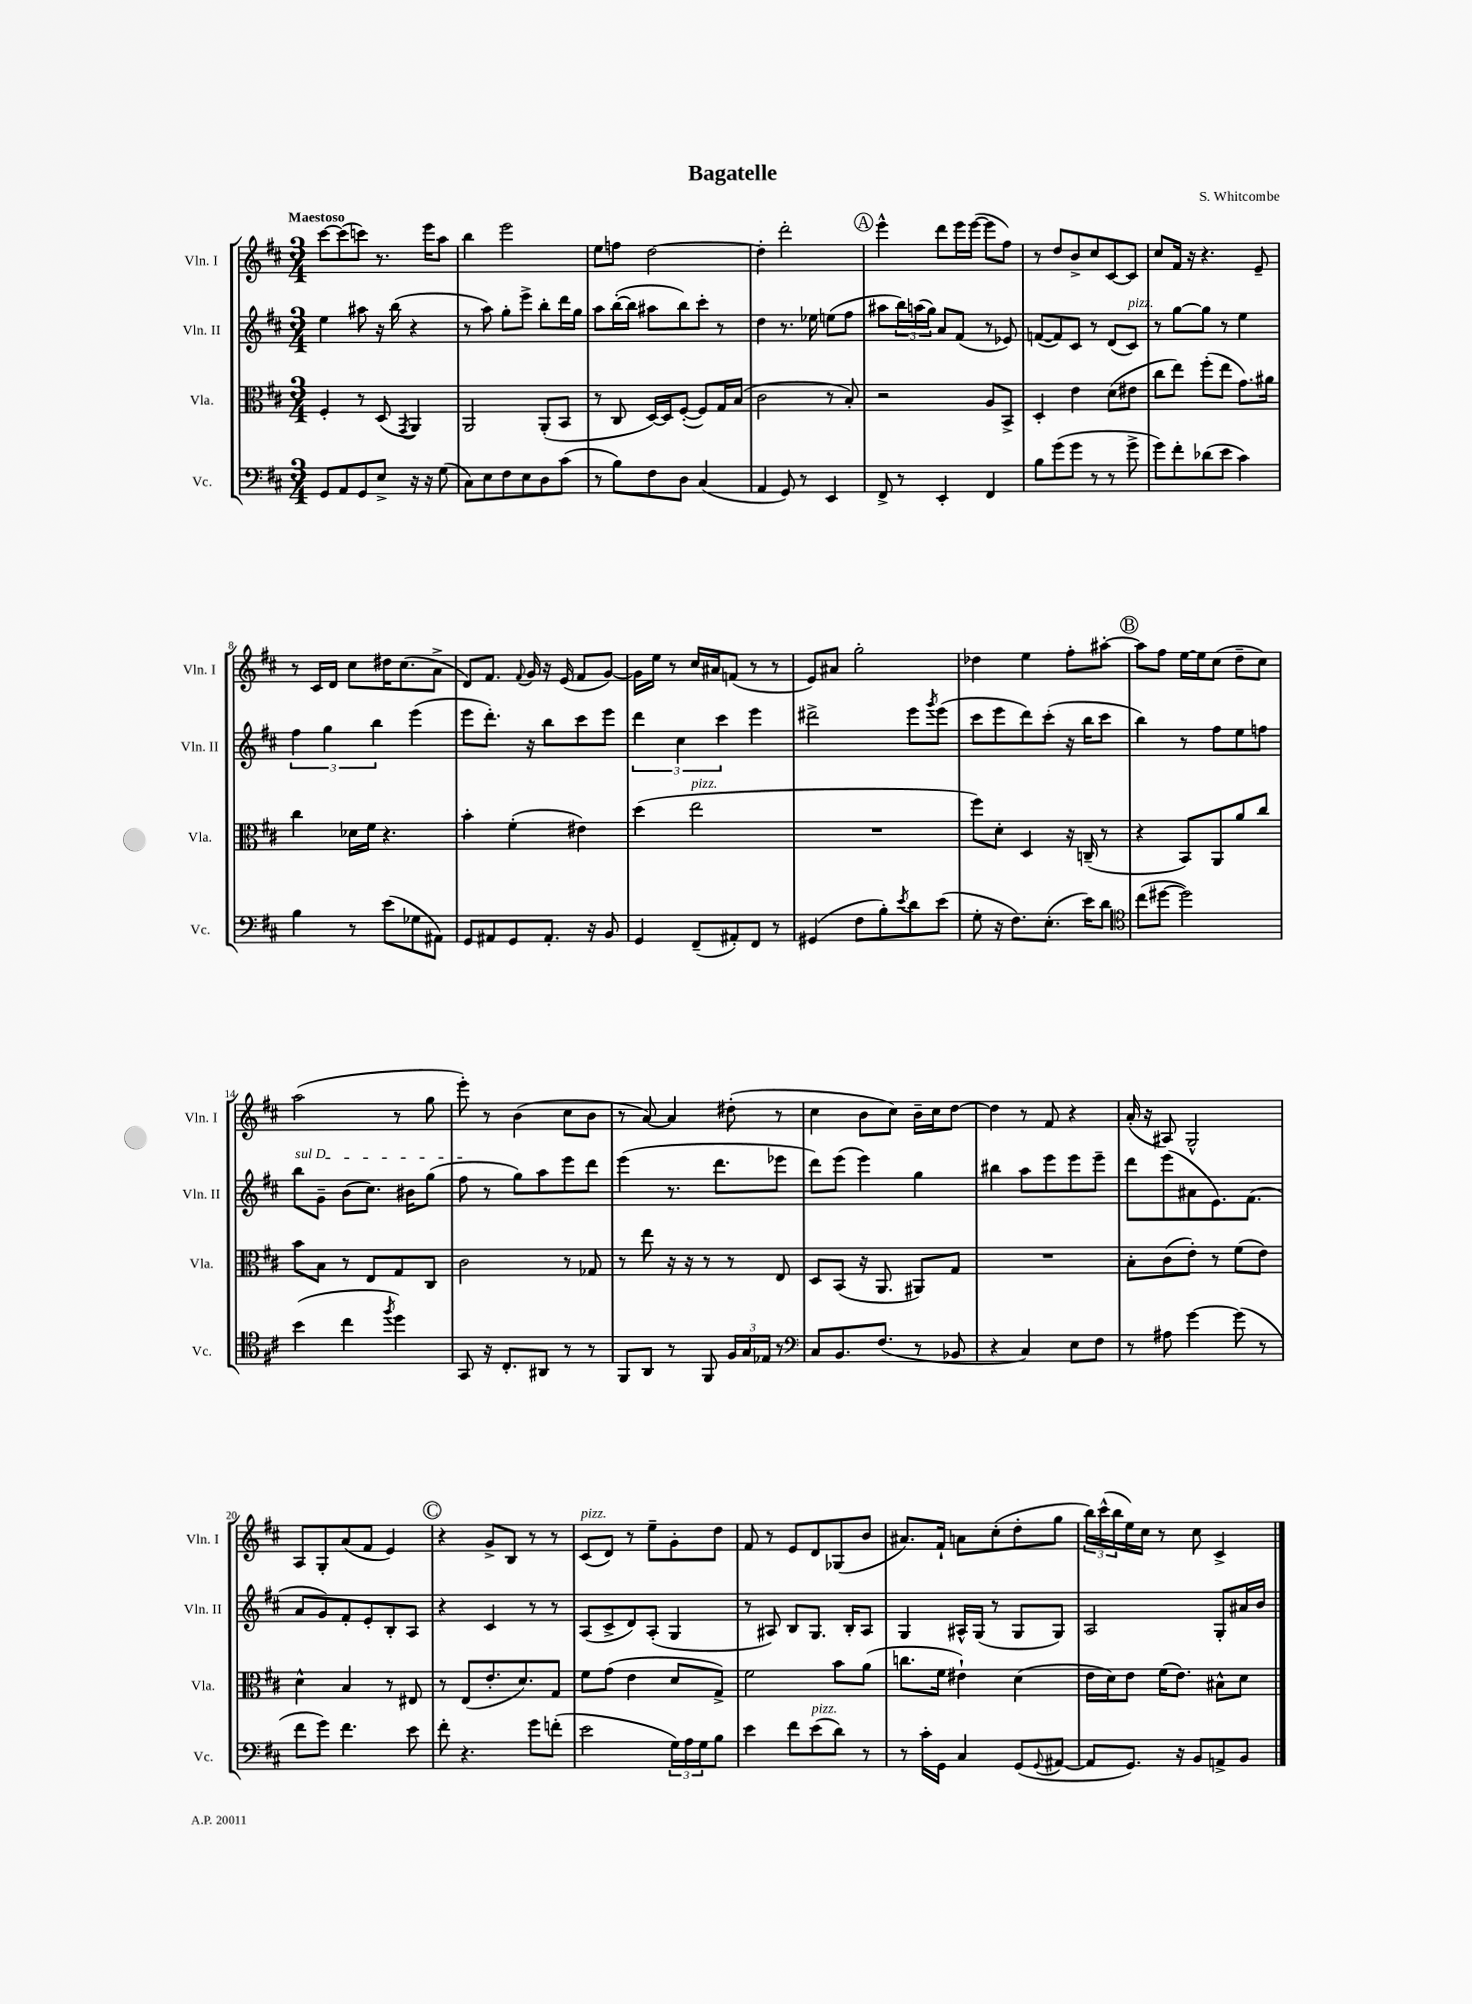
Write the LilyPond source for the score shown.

\header { title = "Bagatelle" composer = "S. Whitcombe" }
<<
\new StaffGroup <<
\new Staff = "s0" \with { instrumentName = "Vln. I" shortInstrumentName = "Vln. I" } {
    \clef treble \key d \major \numericTimeSignature \time 3/4 \tempo "Maestoso"
    cis'''8~ cis'''8( c'''8) r8. e'''16 a''8 |
    b''4 e'''2 |
    e''8 f''8 d''2~ |
    d''4-. d'''2-. |
    \mark \markup { \circle "A" } e'''4-^ d'''8 e'''16 e'''16~( e'''8 fis''8) |
    r8 d''8 b'8-> cis''8 cis'8~ cis'8 |
    cis''8 fis'16 r16 r4. e'8-- |
    r8 cis'16 d'16 cis''8 dis''16 cis''8.( a'8-> |
    d'8) fis'8. \appoggiatura { fis'8 } g'16 r16 e'16( fis'8 g'8~) |
    g'16 e''16 r8 cis''16 ais'16 f'8( r8 r8 |
    e'8) ais'8 g''2-. |
    des''4 e''4 fis''8-. ais''8~-. |
    \mark \markup { \circle "B" } ais''8 fis''8 e''16~ e''16 cis''8( d''8-- cis''8) |
    a''2( r8 g''8 |
    e'''8-.) r8 b'4( cis''8 b'8 |
    r8 a'8~) a'4 dis''8-.( r8 |
    cis''4 b'8 cis''8) b'16-- cis''16 d''8~ |
    d''4 r8 fis'8 r4 |
    a'16-.( r16 ais8) g2-^ |
    a8 g8-. a'8( fis'8 e'4) |
    \mark \markup { \circle "C" } r4 g'8-> b8 r8 r8 |
    cis'8^\markup { \italic "pizz." }( d'8) r8 e''8-- g'8-. d''8 |
    fis'8 r8 e'8 d'8 ges8( b'8 |
    ais'8.) fis'16-! a'8 cis''8-.( d''8-. g''8 |
    \tuplet 3/2 { b''16) cis'''16-^( b''16 } e''16) cis''16 r8 cis''8 cis'4-> \bar "|." |
}
\new Staff = "s1" \with { instrumentName = "Vln. II" shortInstrumentName = "Vln. II" } {
    \clef treble \key d \major \numericTimeSignature \time 3/4
    e''4 ais''8 r16 b''16( r4 |
    r8 a''8) g''8-. e'''8-> b''8-. d'''16 g''16 |
    a''8 b''16~-.( b''16 ais''8 b''8) cis'''8-. r8 |
    d''4 r8. ees''16 e''8( fis''8 |
    \mark \markup { \circle "A" } ais''8 \tuplet 3/2 { b''16) a''16( g''16) } a'8 fis'8( r8 ees'8) |
    f'8~( f'8) cis'8 r8 d'8( cis'8^\markup { \italic "pizz." }) |
    r8 g''8~ g''8 r8 e''4 |
    \tuplet 3/2 { fis''4 g''4 b''4 } e'''4( |
    e'''8 d'''8.-.) r16 b''8 cis'''8 e'''8 |
    \tuplet 3/2 { d'''4 cis''4 cis'''4 } e'''4 |
    dis'''2-> e'''8 \acciaccatura { g'''8 } e'''8( |
    cis'''8 e'''8 d'''8) cis'''8-.( r16 b''16 cis'''8 |
    \mark \markup { \circle "B" } b''4) r8 fis''8 e''8 f''8 |
    \once \override TextSpanner.bound-details.left.text = \markup { \italic "sul D" } b''8\startTextSpan g'8-- b'8( cis''8.) bis'16 g''8( |
    fis''8\stopTextSpan r8 g''8) a''8 e'''8 d'''8 |
    e'''4( r8. d'''8. ees'''8 |
    d'''8) e'''8( e'''4) g''4 |
    bis''4 a''8 e'''8 e'''8 e'''8-- |
    d'''8 e'''8( ais'8 e'8.) fis'8.( |
    a'8 g'8) fis'8-. e'8-. b8-. a8 |
    \mark \markup { \circle "C" } r4 cis'4 r8 r8 |
    a8( cis'8-> d'8) a8-.( g4 |
    r8 ais8) b8 g8. b16-. ais8 |
    g4 ais16-^ g16( r8 g8 g8) |
    a2 g8-. ais'16 b'16 \bar "|." |
}
\new Staff = "s2" \with { instrumentName = "Vla." shortInstrumentName = "Vla." } {
    \clef alto \key d \major \numericTimeSignature \time 3/4
    fis4-. r8 d8( \acciaccatura { g,8 } a,4) |
    a,2 a,8-.( b,8 |
    r8 cis8 d16~) d16 fis8~-.( fis8) g16 b16( |
    cis'2 r8 b8-.) |
    \mark \markup { \circle "A" } r2 a8 b,8-> |
    d4-. e'4 d'8( eis'8 |
    cis''8 e''8) fis''8-.( e''8 g'8.) ais'16 |
    cis''4 des'16 fis'16 r4. |
    b'4-. fis'4-.( eis'4) |
    d''4( e''2^\markup { \italic "pizz." } |
    R2. |
    fis''8) d'8-. d4 r16 c16--( r8 |
    \mark \markup { \circle "B" } r4 b,8) a,8 a'8 cis''8 |
    b'8 b8 r8 e8 g8 cis8 |
    cis'2 r8 ges8 |
    r8 e''8 r16 r16 r8 r8 e8 |
    d8 b,8( r16 a,8. ais,8) g8 |
    R2. |
    b8-. cis'8( e'8-.) r8 fis'8( e'8) |
    d'4-^ b4 r8 eis8 |
    \mark \markup { \circle "C" } r8 e8( e'8.-. d'8.) g8 |
    fis'8 g'8( e'4 d'8 g8->) |
    fis'2 b'8 a'8( |
    c''8. fis'16 eis'4-!) d'4( |
    e'16 d'16) e'8 fis'16( e'8.) bis8-^ d'8 \bar "|." |
}
\new Staff = "s3" \with { instrumentName = "Vc." shortInstrumentName = "Vc." } {
    \clef bass \key d \major \numericTimeSignature \time 3/4
    g,8 a,8 g,8 e8-> r16 r16 g8( |
    cis8) e8 fis8 e8 d8 cis'8( |
    r8 b8) fis8 d8 cis4( |
    a,4 g,8) r8 e,4 |
    \mark \markup { \circle "A" } fis,8-> r8 e,4-. fis,4 |
    b8 g'8( g'8 r8 r8 g'8-> |
    g'8) fis'8-. des'8( e'8 cis'4) |
    b4 r8 e'8( ges8 ais,8) |
    g,8 ais,8 g,8 ais,8.-. r16 b,8 |
    g,4 fis,8--( ais,8-.) fis,8 r8 |
    gis,4( fis8 b8-.) \acciaccatura { e'8 } d'8 e'8( |
    g8-. r16 fis8.) e8.-.( e'16) d'8 |
    \mark \markup { \circle "B" } \clef tenor cis''8( dis''8~ dis''2) |
    b'4( cis''4 \acciaccatura { fis''8 } d''4) |
    g,8 r16 cis8.-. ais,8 r8 r8 |
    fis,8 a,8 r8 fis,8 \tuplet 3/2 { fis16 g16 ees16 } r8 |
    \clef bass cis8 b,8. fis8.( r8 bes,8 |
    r4 cis4) e8 fis8 |
    r8 ais8 g'4~ g'8( r8 |
    fis'8 g'8) fis'4. e'8 |
    \mark \markup { \circle "C" } fis'8-. r4. g'8 f'8-.( |
    e'2 \tuplet 3/2 { g16) a16 g16 } b8 |
    e'4 fis'8 e'8^\markup { \italic "pizz." }( d'8) r8 |
    r8 cis'16-. g,16 cis4 g,8( \appoggiatura { g,8 } ais,8~ |
    ais,8 g,8.) r16 b,8 a,8-> b,8 \bar "|." |
}
>>
>>
